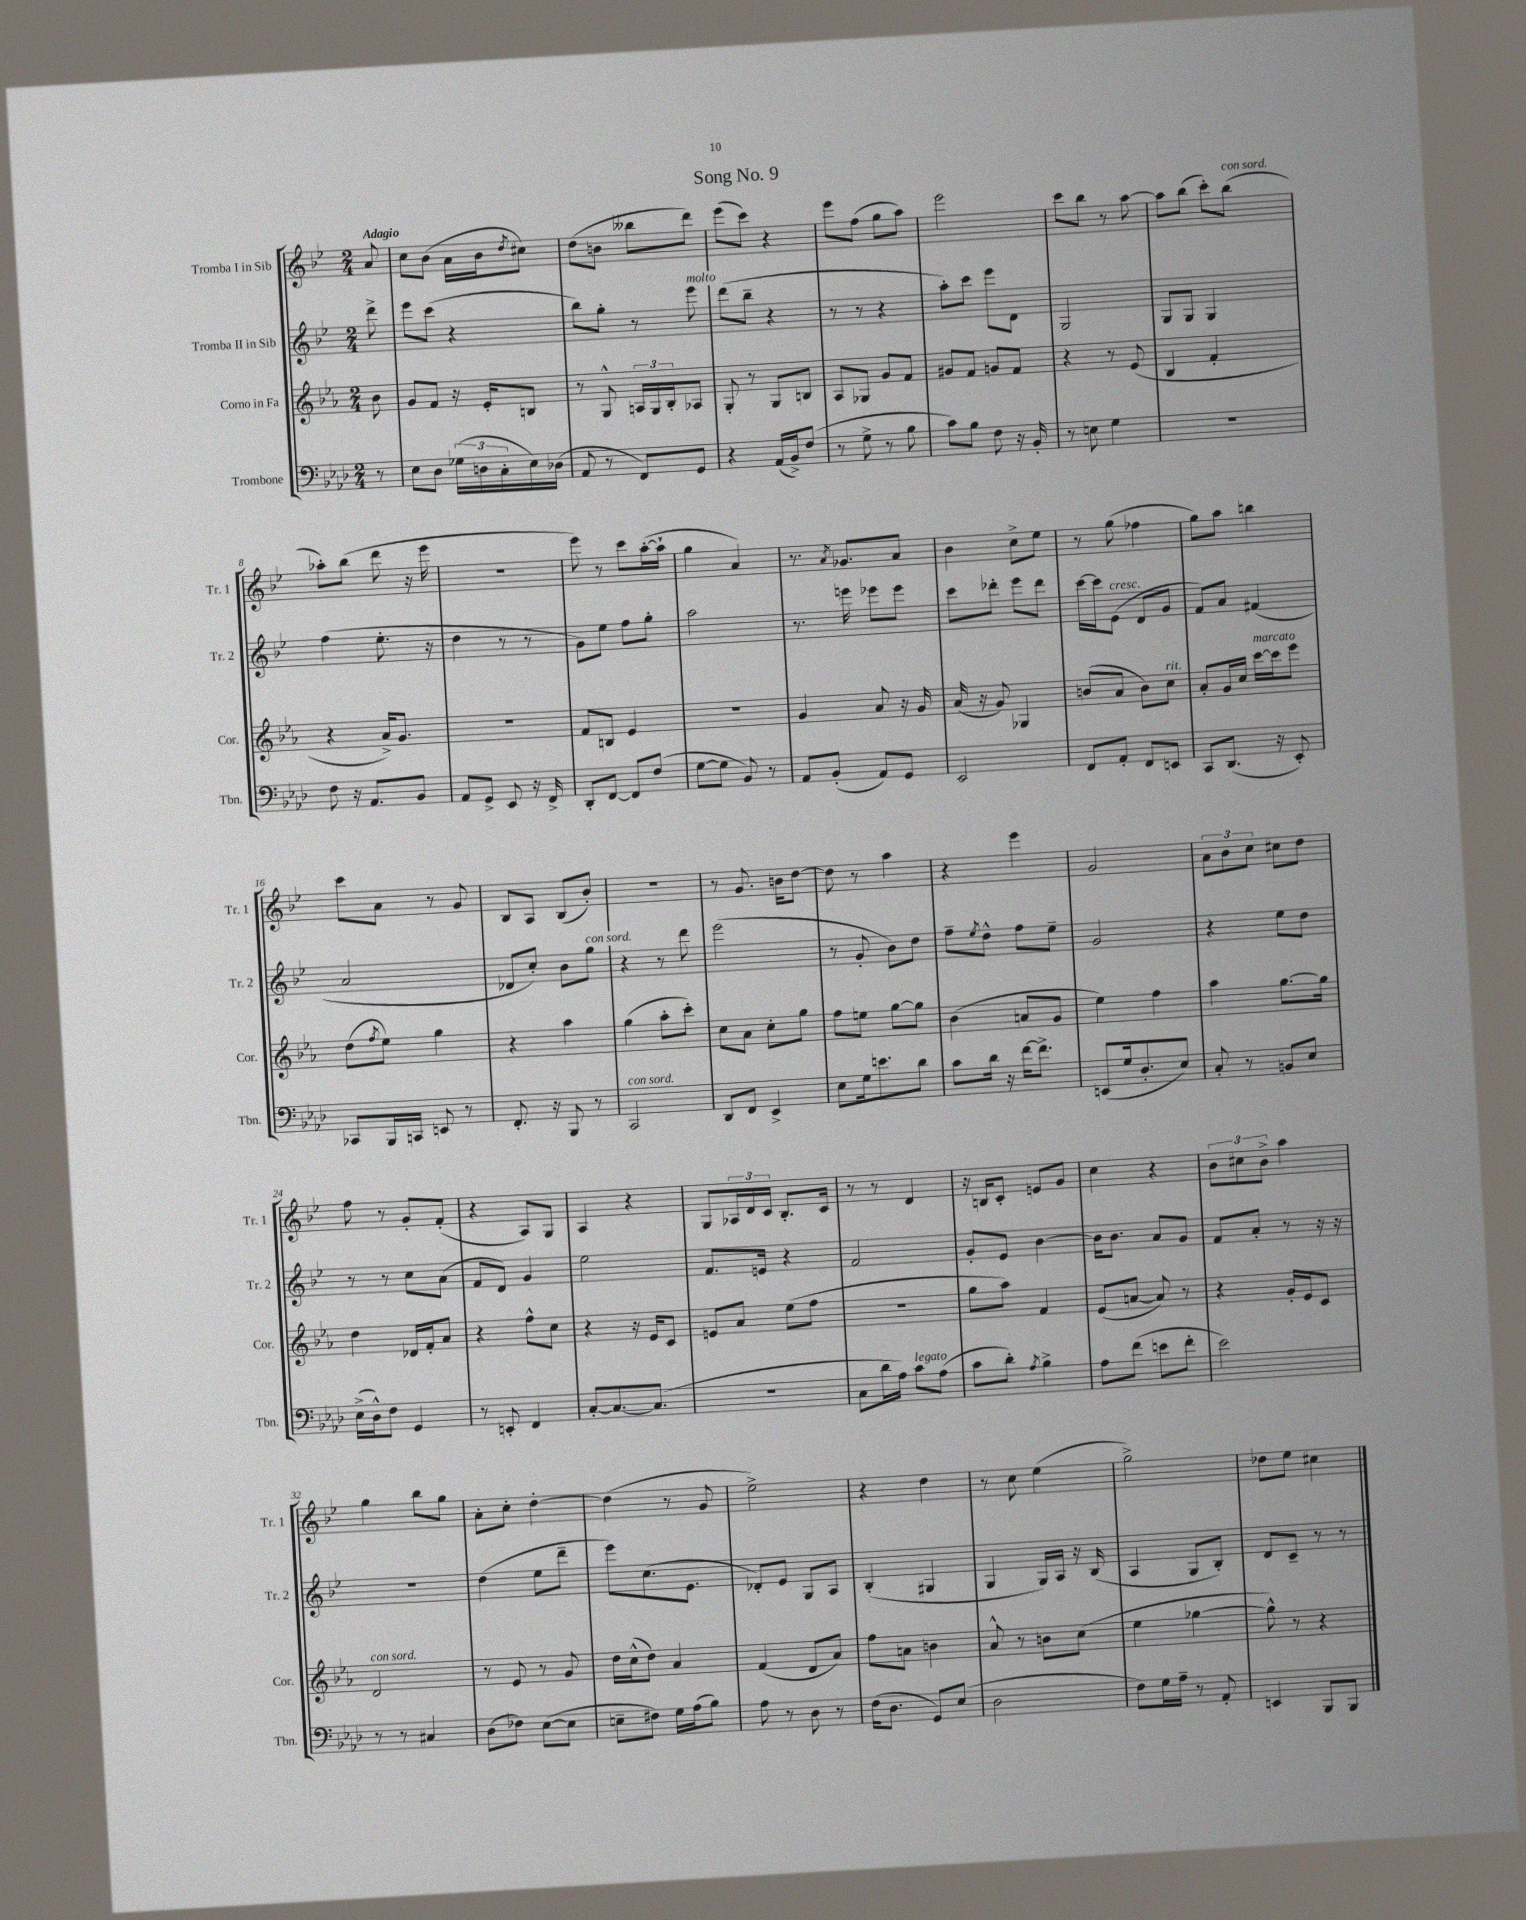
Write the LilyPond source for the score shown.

\header { title = "Song No. 9" }
<<
\new StaffGroup <<
\new Staff = "s0" \with { instrumentName = "Tromba I in Sib" shortInstrumentName = "Tr. 1" } {
    \clef treble \key bes \major \numericTimeSignature \time 2/4 \partial 8 \tempo "Adagio"
    a'8 |
    c''8 bes'8( a'16 bes'16 \acciaccatura { d''8 } cis''8) |
    d''8( b'8 beses''8 d'''8) |
    ees'''8( c'''8) r4 |
    ees'''8 f''8( g''8 a''8) |
    ees'''2 |
    c'''8 bes''8 r8 a''8~ |
    a''8 bes''8( c'''8-.) bes''8^\markup { \italic "con sord." }( |
    aes''8-.) bes''8( d'''8 r16 ees'''16 |
    R2 |
    ees'''8) r8 c'''8 a''16~-.( a''16-! |
    g''4 a'4) |
    r8. \acciaccatura { a'8 } ges'8. a'8 |
    bes'4 c''8-> ees''8 |
    r8 g''8( fes''4 |
    g''8) a''8 b''4 |
    c'''8 a'8 r8 g'8 |
    bes8 a8 bes8( bes'8-.) |
    R2 |
    r8 g'8. b'16 d''8~ |
    d''8 r8 a''4 |
    r4 ees'''4 |
    g'2 |
    \tuplet 3/2 { a'8 bes'8 c''8 } cis''8 d''8 |
    f''8 r8 g'8-. f'8-.( |
    r4 a8) g8 |
    a4 r4 |
    g8 \tuplet 3/2 { aes16 d'16 c'16 } bes8.-. c'16 |
    r8 r8 d'4 |
    r16 b16 c'8-. e'8 g'8 |
    c''4 r4 |
    \tuplet 3/2 { bes'8 cis''8 bes'8-> } a''4 |
    g''4 bes''8 g''8 |
    a'8-. c''8-. d''4~-. |
    d''4( r8 g'8 |
    ees''2->) |
    r4 d''4 |
    r8 c''8 ees''4( |
    g''2->) |
    des''8 ees''8 cis''4 \bar "|." |
}
\new Staff = "s1" \with { instrumentName = "Tromba II in Sib" shortInstrumentName = "Tr. 2" } {
    \clef treble \key bes \major \numericTimeSignature \time 2/4 \partial 8
    d'''8-> |
    ees'''8 c'''8( r4 |
    bes''8) g''8-. r8 ees'''8^\markup { \italic "molto" } |
    d'''8( bes''8-- r4 |
    r8 r8 r4 |
    a''8-.) c'''8 ees'''8 d'8 |
    g2 |
    g8 g8 g4 |
    f''4( ees''8.-. r16 |
    d''4 r8 r8 |
    g'8) ees''8 f''8 g''8-. |
    a''2 |
    r8. e'''16 ees'''8 ees'''8 |
    c'''8 des'''8-. ees'''8 des'''8 |
    c'''16~ c'''16 ees'8^\markup { \italic "cresc." }( d'8 g'8 |
    f'8) a'8 fis'4( |
    a'2 |
    des'8 c''8-.) bes'8 g''8^\markup { \italic "con sord." } |
    r4 r8 d'''8 |
    ees'''2( |
    r8 g'8-. bes'8) d''8 |
    f''8-- \acciaccatura { ees''8 } d''8-^ f''8 ees''8-- |
    g'2 |
    r4 ees''8 d''8 |
    r8 r8 c''8 a'8( |
    f'8 d'8) g'4 |
    ees''2 |
    f'8. e'16 r4 |
    f'2 |
    g'8-. ees'8 bes'4~ |
    bes'16 bes'8. a'8 g'8 |
    f'8 a'8-. r8 r16 r16 |
    R2 |
    d''4( ees''8 d'''8-- |
    ees'''8) c''8.( ees'8. |
    des'8-.) ees'8 g8 a8 |
    bes4-.( gis4 |
    g4 g16) a16 r16 bes16( |
    a4 g8 bes8-.) |
    d'8 c'8-- r8 r8 \bar "|." |
}
\new Staff = "s2" \with { instrumentName = "Corno in Fa" shortInstrumentName = "Cor." } {
    \clef treble \key ees \major \numericTimeSignature \time 2/4 \partial 8
    bes'8 |
    g'8 f'8 r16 ees'16-. b8 |
    r8 g8-^ \tuplet 3/2 { a16 g16 bes16-. } aes8 |
    g8-. r8 g8 b8 |
    aes8 ges8 g'8 f'8 |
    gis'8 f'8 g'8 f'8 |
    r4 r8 ees'8( |
    bes4 f'4-. |
    r4 aes'16->) g'8. |
    R2 |
    f'8 b8 ees'4 |
    r2 |
    g'4 aes'8 r16 g'16 |
    aes'16( r16 g'8) ges4 |
    b'8( aes'8 b'8) c''8^\markup { \italic "rit." } |
    aes'8-. g'16 c''16 c'''16~^\markup { \italic "marcato" } c'''16 ees'''8 |
    d''8( \acciaccatura { f''8 } ees''8) g''4 |
    r4 aes''4 |
    g''4( aes''8-. c'''8-.) |
    c''8 aes'8 c''8-. g''8 |
    f''8 e''8 g''8~ g''8 |
    bes'4( a'8 g'8 |
    ees''4) f''4 |
    aes''4 g''8.~ g''16 |
    d''4 des'16 f'16-. aes'8 |
    r4 f''8-^ c''8 |
    r4 r16 ees'16 c'8 |
    e'8 aes'8 ees''8( f''8 |
    R2 |
    g''8 aes''8) f'4 |
    ees'8( a'8~ a'8) r8 |
    r4 g'16-. ees'16 c'8 |
    d'2^\markup { \italic "con sord." } |
    r8 ees'8 r8 g'8 |
    d''16 c''16-^( d''8) aes'4 |
    f'4( d'8 aes'8) |
    f''8 a'8 b'4 |
    aes'8-^ r8 b'8 c''8( |
    ees''4 ges''4~ |
    ges''8-^) r8 r4 \bar "|." |
}
\new Staff = "s3" \with { instrumentName = "Trombone" shortInstrumentName = "Tbn." } {
    \clef bass \key aes \major \numericTimeSignature \time 2/4 \partial 8
    r8 |
    ees8 des8 \tuplet 3/2 { ges16( d16 c16-. } ees16) des16( |
    aes,8 r8 f,8) g,8 |
    r4 aes,16( bes,16->) f8( |
    r8 g8-> r8 bes8 |
    c'8) bes8 f8 r16 bes,16-. |
    r8 e8 g4 |
    r2 |
    f8 r16 aes,8. bes,8 |
    aes,8 g,8-> ees,8 r16 f,16-> |
    des,8-. f,8~ f,8 f8( |
    g8~ g8 bes,8) r8 |
    aes,8 bes,8-.( aes,8) g,8 |
    ees,2 |
    f,8 aes,8-. f,8 e,8 |
    c,8 des,8.( r16 ees,8-.) |
    ces,8 bes,,16 c,16 e,8 r8 |
    f,8.-. r16 bes,,8 r8 |
    c,2^\markup { \italic "con sord." } |
    des,8 f,8 ees,4-> |
    ees8 g16 e'8. des'8 |
    c'8 des'16 r16 f'16~ f'8.-> |
    e,8( g16 des8.-. ees8) |
    c8-. r8 b,8 ees8 |
    ees16->( des16-^) f8 g,4 |
    r8 e,8-. f,4 |
    c8~-. c8.~ c8.( |
    R2 |
    c8 des'16 aes16) c'8^\markup { \italic "legato" } aes8( |
    c'8 des'8-.) \acciaccatura { aes8 } bes4-> |
    aes8 f'8( e'8 f'8-. |
    ees'2) |
    r8 r8 cis4 |
    des8( fes8) ees8~( ees8 |
    e8-- fis8) g16 aes16( bes8) |
    aes8 r8 des8 r8 |
    f16( des8. g,8) ees8( |
    des2 |
    f8) g16 aes16-- r8 aes,8-. |
    e,4 bes,,8 bes,,8 \bar "|." |
}
>>
>>
